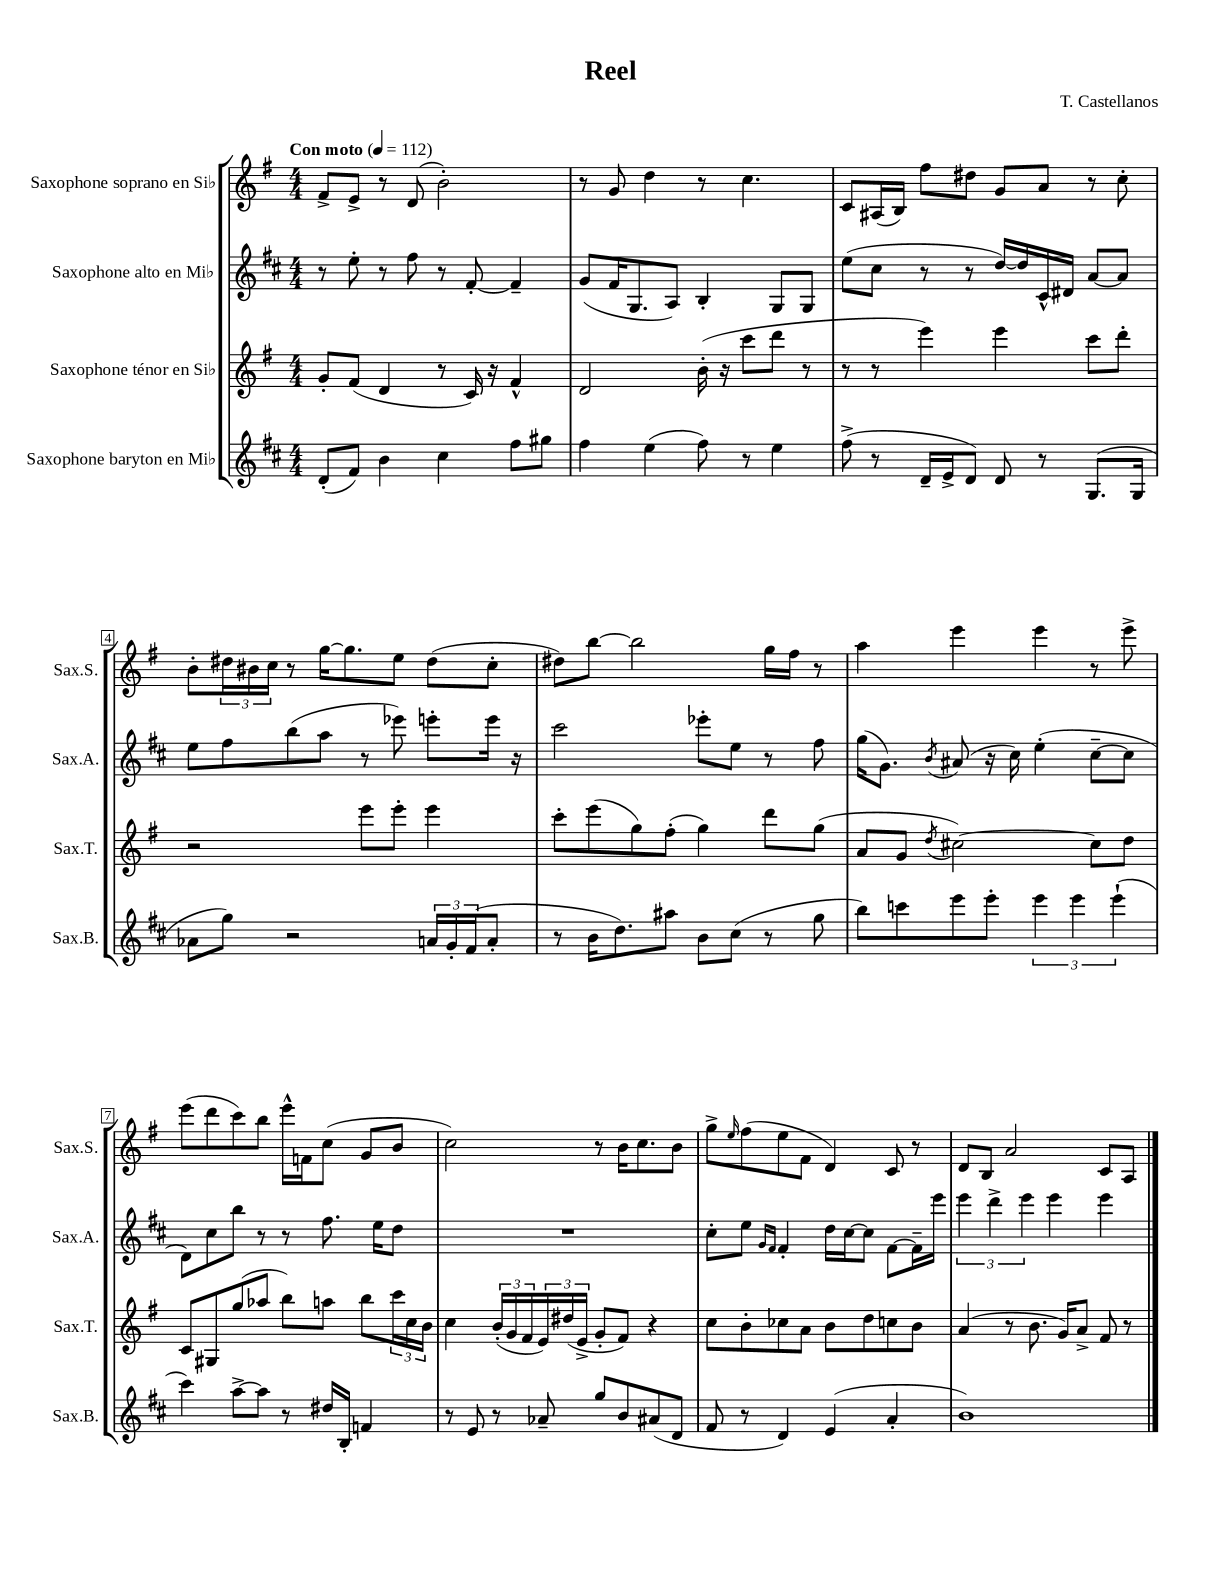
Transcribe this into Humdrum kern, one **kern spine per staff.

**kern	**kern	**kern	**kern
*part4	*part3	*part2	*part1
*staff4	*staff3	*staff2	*staff1
*I"Saxophone baryton en Mi♭	*I"Saxophone ténor en Si♭	*I"Saxophone alto en Mi♭	*I"Saxophone soprano en Si♭
*I'Sax.B.	*I'Sax.T.	*I'Sax.A.	*I'Sax.S.
*clefG2	*clefG2	*clefG2	*clefG2
*k[f#c#]	*k[f#]	*k[f#c#]	*k[f#]
*M4/4	*M4/4	*M4/4	*M4/4
*MM112	*MM112	*MM112	*MM112
=1	=1	=1	=1
!	!	!	!LO:TX:a:B:t=Con moto
(8d'/L	8g'/L	8r	8f#^/L
8f#/J)	(8f#/J	8ee'\	8e^/J
4b\	4d/	8r	8r
.	.	8ff#\	(8d/
4cc#\	8r	8r	2b'\)
.	16c/)	[8f#'/	.
.	16r	.	.
8ff#\L	4f#^^/	4f#~/]	.
8gg#X\J	.	.	.
=2	=2	=2	=2
4ff#\	2d/	(8g/L	8r
.	.	16f#/K	8g/
.	.	8.G/	.
(4ee\	.	.	4dd\
.	.	8A/J)	.
8ff#\)	(16b'\	4B'/	8r
.	16r	.	.
8r	8ccc\L	.	4.cc\
4ee\	8ddd\J	8G/L	.
.	8r	8G/J	.
=3	=3	=3	=3
(8ff#^\	8r	(8ee\L	8c/L
8r	8r	8cc#\J	(16A#X/L
.	.	.	16B/JJ)
16d~/LL	4eee\)	8r	8ff#\L
16e^/J	.	.	.
8d/J)	.	8r	8dd#X\J
8d/	4eee\	[16dd/LL)	8g/L
.	.	16dd/]	.
8r	.	16c#^^/	8a/J
.	.	16d#X/JJ	.
(8.G/L	8ccc\L	[8a/L	8r
.	8ddd'\J	8a/J]	8cc'\
16G/Jk	.	.	.
!!LO:LB:g=z
=4	=4	=4	=4
8a-X\L	2r	8ee\L	8b'\L
8gg\J)	.	8ff#\	24dd#X\L
.	.	.	24b#X\
.	.	.	24cc\JJ
2r	.	(8bb\	8r
.	.	8aa\J	[16gg\KL
.	.	.	8.gg\]
.	8eee\L	8r	.
.	8eee'\J	8eee-X\)	8ee\J
24an/LL	4eee\	8eeen'\L	(8dd#\L
24g'/	.	.	.
(24f#/J	.	.	.
8a'/J	.	16eee\Jk	8cc'\J
.	.	16r	.
=5	=5	=5	=5
8r	8ccc'\L	2ccc#\	8dd#X\L)
16b\KL	(8eee\	.	[8bb\J
8.dd\)	.	.	.
.	8gg\)	.	2bb\]
8aa#X\J	(8ff#'\J	.	.
8b\L	4gg\)	8eee-X'\L	.
(8cc#\J	.	8ee\J	.
8r	8ddd\L	8r	16gg\LL
.	.	.	16ff#\JJ
8gg\	(8gg\J	8ff#\	8r
=6	=6	=6	=6
8bb\L)	8a/L	(16gg\KL	4aa\
.	.	8.g\J)	.
8cccn\	8g/J	.	.
.	8qdd/	8qb/	.
8eee\	[2cc#X\)	(8a#X/	4eee\
8eee'\J	.	16r	.
.	.	16cc#\)	.
6eee\	.	(4ee'\	4eee\
6eee\	.	.	.
.	8cc#\L]	[8cc#~\L	8r
(6eee`\	.	.	.
.	8dd\J	8cc#\J]	8eee^\
!!LO:LB:g=z
=7	=7	=7	=7
4ccc#\)	8c/L	8d\L)	(8eee\L
.	8G#X/	8cc#\	8ddd\
[8aa^\L	(8gg/	8bb\J	8ccc\)
8aa\J]	8aa-X/J	8r	8bb\J
8r	8bb\L)	8r	16eee^^\LL
.	.	.	16fn\J
16dd#X/LL	8aan\J	8.ff#\	(8cc\J
16B'/JJ	.	.	.
4fn/	8bb\L	.	8g/L
.	.	16ee\KL	.
.	24ccc\L	8dd\J	8b/J
.	24cc\	.	.
.	24b\JJ	.	.
=8	=8	=8	=8
8r	4cc\	1r	2cc\)
8e/	.	.	.
8r	(24b'/LL	.	.
.	24g/	.	.
.	24f#/	.	.
8a-X~/	24e/)	.	.
.	(24dd#X/	.	.
.	24e^/JJ	.	.
8gg/L	8g'/L	.	8r
8b/	8f#/J)	.	16b\KL
.	.	.	8.cc\
(8a#X/	4r	.	.
8d/J	.	.	8b\J
=9	=9	=9	=9
8f#/	8cc\L	8cc#'\L	8gg^\L
.	.	.	16qqee/
8r	8b'\	8ee\J	(8ff#\
.	.	16qqg/LL	.
.	.	16qqf#/JJ	.
4d/)	8cc-X\	4f#'/	8ee\
.	8a\J	.	8f#\J
(4e/	8b\L	16dd\LL	4d/)
.	.	[16cc#\J	.
.	8dd\	8cc#\J]	.
4a'/	8ccn\	[8f#\L	8c/
.	8b\J	16f#~\L]	8r
.	.	16eee\JJ	.
=10	=10	=10	=10
1b)	(4a/	6eee\	8d/L
.	.	.	8B/J
.	.	6ddd^\	.
.	8r	.	2a/
.	.	6eee\	.
.	8.b\	.	.
.	.	4eee\	.
.	16g/KL)	.	.
.	8a^/J	.	.
.	8f#/	4eee\	8c/L
.	8r	.	8A/J
==	==	==	==
*-	*-	*-	*-
